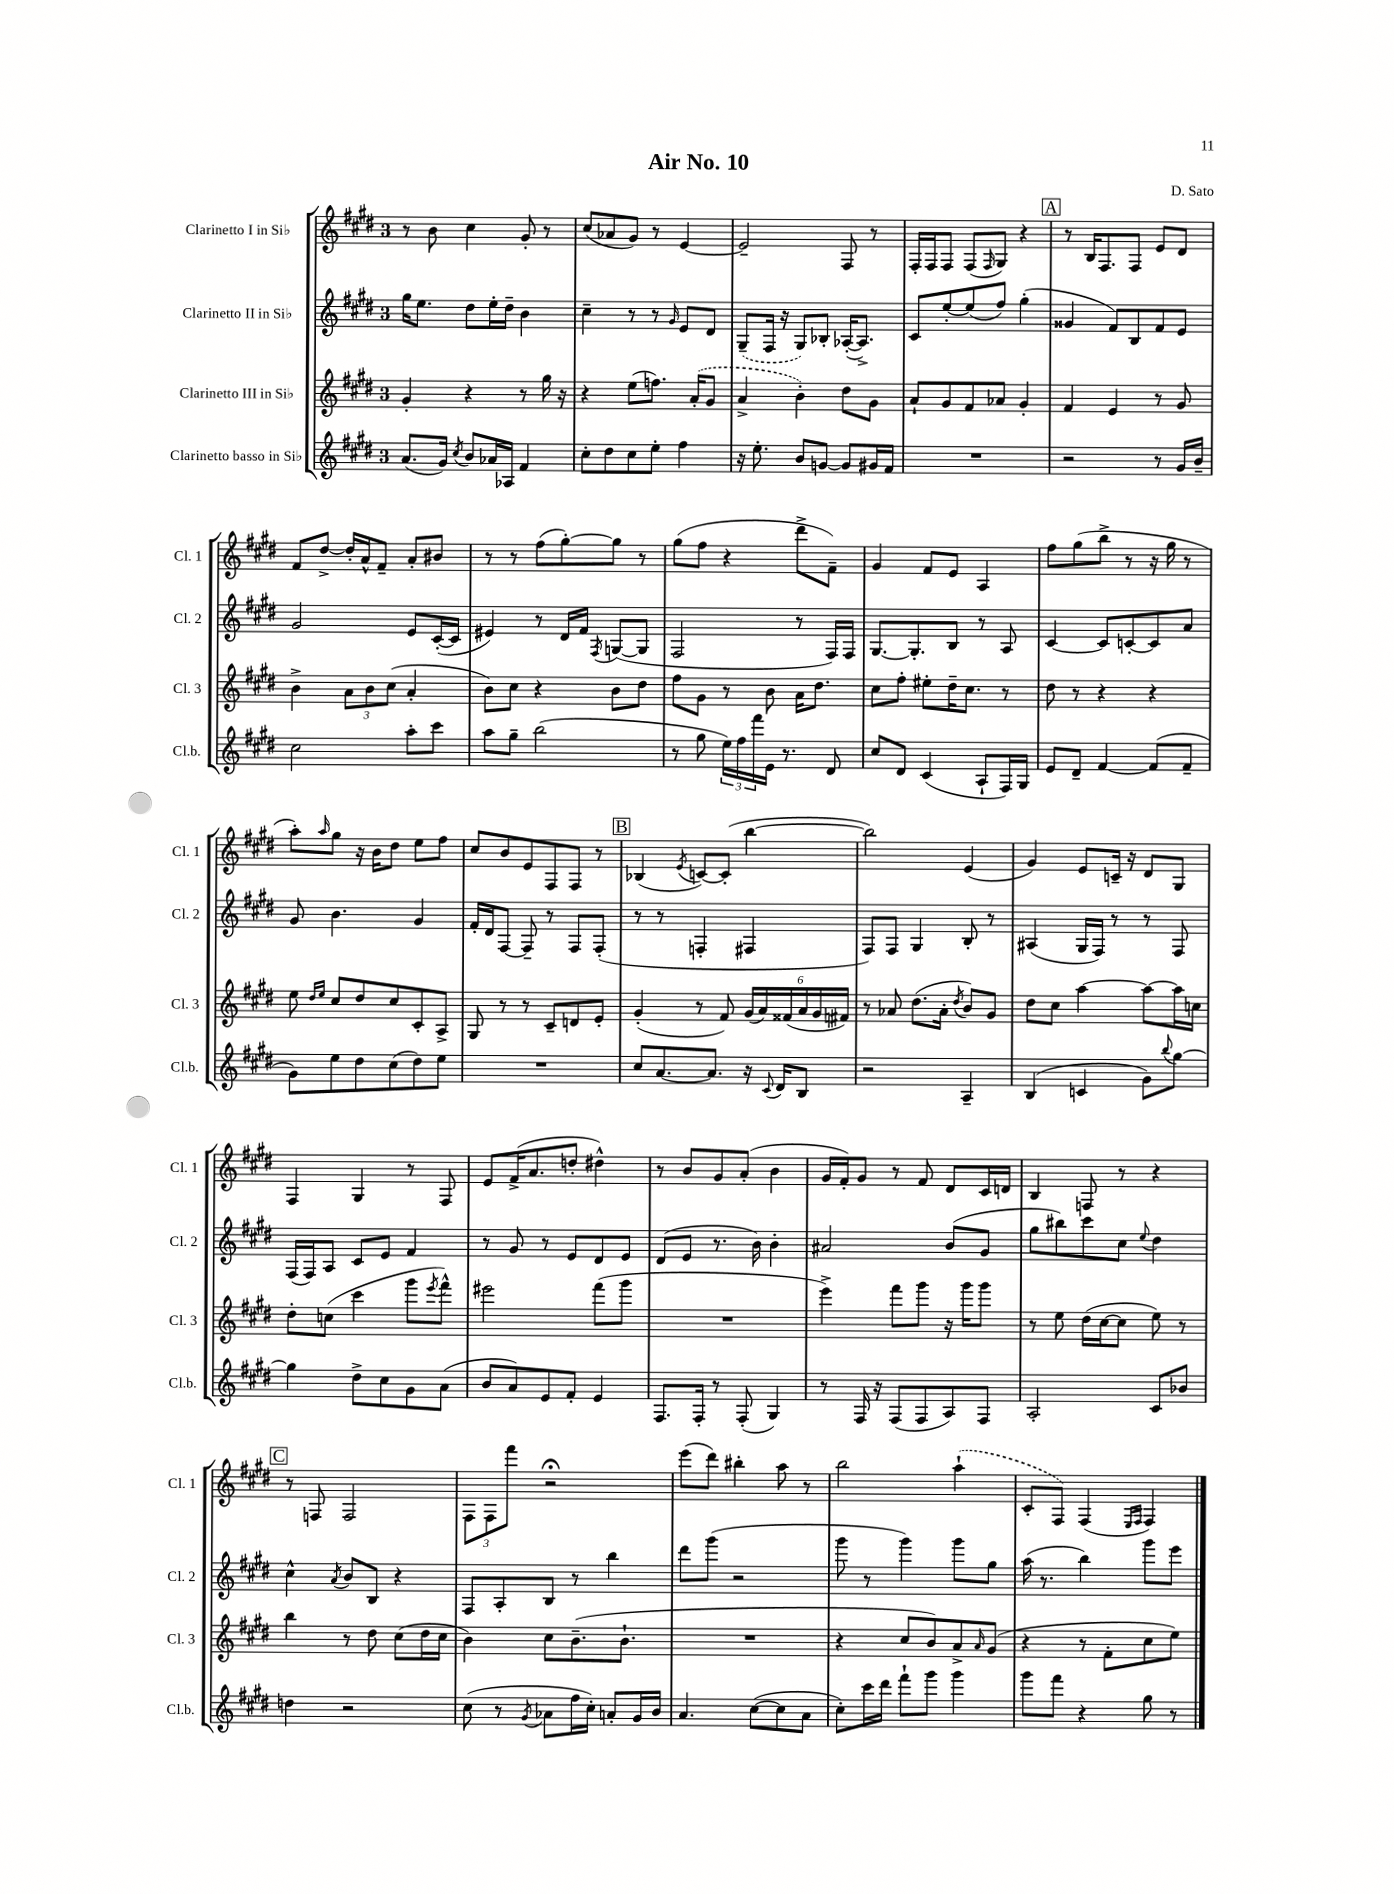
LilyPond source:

\header { title = "Air No. 10" composer = "D. Sato" }
<<
\new StaffGroup <<
\new Staff = "s0" \with { instrumentName = "Clarinetto I in Sib" shortInstrumentName = "Cl. 1" } {
    \clef treble \key e \major \once \override Staff.TimeSignature.style = #'single-digit \time 3/4
    r8 b'8 cis''4 gis'8-. r8 |
    cis''8( aes'8 gis'8) r8 e'4~ |
    e'2-- fis8 r8 |
    fis16-. fis16 fis8 fis8( \grace { fis16 } gis8) r4 |
    \mark \markup { \box "A" } r8 b16 fis8. fis8 e'8 dis'8 |
    fis'8 dis''8~-> dis''16-. a'16-^ fis'8-- a'8-. bis'8 |
    r8 r8 fis''8( gis''8~-.) gis''8 r8 |
    gis''8( fis''8 r4 dis'''8-> fis'8--) |
    gis'4 fis'8 e'8 a4 |
    fis''8 gis''8( b''8-> r8 r16 gis''16 r8 |
    a''8-.) \grace { a''16 } gis''8 r16 b'16 dis''8 e''8 fis''8 |
    cis''8 b'8 e'8 fis8 fis8 r8 |
    \mark \markup { \box "B" } bes4( \acciaccatura { e'8 } c'8~) c'8-.( b''4~ |
    b''2) e'4( |
    gis'4) e'8 c'16-- r16 dis'8 gis8 |
    fis4 gis4 r8 fis8 |
    e'8 fis'16->( a'8. d''8-. dis''4-^) |
    r8 b'8 gis'8 a'8-.( b'4 |
    gis'16 fis'16-.) gis'8 r8 fis'8 dis'8 cis'16 d'16 |
    b4 f8 r8 r4 |
    \mark \markup { \box "C" } r8 f8 f2 |
    \tuplet 3/2 { fis8 fis8 fis'''8 } r2\fermata |
    e'''8( dis'''8) bis''4-. a''8 r8 |
    b''2 \once \slurDashed a''4-!( |
    cis'8-. fis8) fis4( \grace { e16 fis16 } fis4) \bar "|." |
}
\new Staff = "s1" \with { instrumentName = "Clarinetto II in Sib" shortInstrumentName = "Cl. 2" } {
    \clef treble \key e \major \once \override Staff.TimeSignature.style = #'single-digit \time 3/4
    gis''16 e''8. dis''8 e''16-. dis''16-- b'4 |
    cis''4-- r8 r8 \grace { gis'16 } e'8 dis'8 |
    \once \slurDashed gis8--( fis16 r16 gis8) bes8-. aes16~-.( aes8.->) |
    cis'8 e''8~-. e''8( fis''8) gis''4-.( |
    \mark \markup { \box "A" } gisis'4 fis'8) b8 fis'8 e'8 |
    gis'2 e'8 cis'16~-.( cis'16 |
    eis'4) r8 dis'16 fis'16 \acciaccatura { fis8 } g8~( g8 |
    fis2 r8 fis16) fis16 |
    gis8.~ gis8.-. b8 r8 a8 |
    cis'4~ cis'8 c'8~-. c'8 a'8 |
    gis'8 b'4. gis'4 |
    fis'16-. dis'16 fis8~ fis8-- r8 fis8 fis8-.( |
    \mark \markup { \box "B" } r8 r8 f4-. fis4 |
    fis8) fis8 gis4 b8-. r8 |
    ais4( gis16 fis16) r8 r8 fis8 |
    fis16( fis16) a8 cis'8 e'8 fis'4 |
    r8 gis'8 r8 e'8 dis'8 e'8 |
    dis'8( e'8 r8. b'16) b'4-. |
    ais'2 b'8( gis'8 |
    gis''8 bis''8) cis'''8 cis''8 \appoggiatura { e''8 } dis''4 |
    \mark \markup { \box "C" } cis''4-^ \acciaccatura { a'8 } b'8 b8 r4 |
    fis8 a8-. b8 r8 b''4 |
    dis'''8 gis'''8( r2 |
    gis'''8 r8 gis'''4) gis'''8 gis''8 |
    a''16( r8. b''4) gis'''8 e'''8 \bar "|." |
}
\new Staff = "s2" \with { instrumentName = "Clarinetto III in Sib" shortInstrumentName = "Cl. 3" } {
    \clef treble \key e \major \once \override Staff.TimeSignature.style = #'single-digit \time 3/4
    gis'4-. r4 r8 gis''16 r16 |
    r4 e''8( f''8.) \once \slurDashed a'16-.( gis'8 |
    a'4-> b'4-.) dis''8 gis'8 |
    a'8-! gis'8 fis'8 aes'8 gis'4-. |
    \mark \markup { \box "A" } fis'4 e'4 r8 gis'8 |
    b'4-> \tuplet 3/2 { a'8 b'8 cis''8( } a'4-. |
    b'8) cis''8 r4 b'8 dis''8 |
    fis''8 gis'8 r8 b'8 a'16 dis''8. |
    cis''8 fis''8-. eis''8-. dis''16-- cis''8. r8 |
    dis''8 r8 r4 r4 |
    e''8 \grace { dis''16 e''16 } cis''8 dis''8 cis''8 cis'8-. a8-> |
    gis8 r8 r8 cis'8-- d'8 e'8-. |
    \mark \markup { \box "B" } gis'4-.( r8 fis'8) \tuplet 6/4 { gis'16( a'16) fisis'16( a'16 gis'16 fis'16) } |
    r8 aes'8 dis''8.( aes'16-. \acciaccatura { dis''8 } b'8) gis'8 |
    dis''8 cis''8 a''4~ a''8~ a''16 c''16 |
    dis''8-. c''8( cis'''4 gis'''8 \acciaccatura { e'''8 } fis'''8-^) |
    eis'''2 fis'''8( gis'''8 |
    R2. |
    e'''4->) fis'''8 gis'''8 r16 gis'''16 gis'''8 |
    r8 e''8 dis''16( cis''16~ cis''8 e''8) r8 |
    \mark \markup { \box "C" } b''4 r8 dis''8 cis''8( dis''16 cis''16 |
    b'4) cis''8 b'8.--( b'8.-! |
    R2. |
    r4 cis''8 b'8) a'8-> \grace { a'16 } gis'8( |
    r4 r8 fis'8-. cis''8 e''8) \bar "|." |
}
\new Staff = "s3" \with { instrumentName = "Clarinetto basso in Sib" shortInstrumentName = "Cl.b." } {
    \clef treble \key e \major \once \override Staff.TimeSignature.style = #'single-digit \time 3/4
    a'8.( gis'16) \acciaccatura { cis''8 } b'8 aes'16 aes16 fis'4 |
    cis''8-. dis''8 cis''8 e''8-. fis''4 |
    r16 e''8.-. b'8 g'8~ g'8 gis'16 fis'16 |
    R2. |
    \mark \markup { \box "A" } r2 r8 gis'16 b'16-- |
    cis''2 a''8-. cis'''8 |
    a''8 gis''8-- b''2( |
    r8 gis''8 \tuplet 3/2 { e''16) fis''16 fis'''16 } e'16 r8. dis'8 |
    cis''8 dis'8 cis'4( a8-! fis16) gis16 |
    e'8 dis'8-- fis'4~ fis'8( fis'8-- |
    gis'8) e''8 dis''8 cis''8( dis''8) e''8 |
    R2. |
    \mark \markup { \box "B" } cis''8 a'8.~ a'8. r16 \appoggiatura { cis'8 } dis'16 b8 |
    r2 a4-- |
    b4( c'4 gis'8) \appoggiatura { b''8 } gis''8~ |
    gis''4 dis''8-> cis''8 gis'8 a'8( |
    b'8 a'8) e'8 fis'8-. e'4 |
    fis8. fis16-. r8 fis8-.( gis4) |
    r8 fis16 r16 fis8( fis8 a8) fis8 |
    a2-. cis'8 bes'8 |
    \mark \markup { \box "C" } d''4 r2 |
    cis''8( r8 \acciaccatura { gis'8 } aes'8 fis''16 cis''16-.) a'8-. gis'16 b'16 |
    a'4. cis''8~( cis''8 a'8 |
    cis''8-.) cis'''16 dis'''16 fis'''8-! gis'''8 gis'''4 |
    gis'''8 fis'''8 r4 gis''8 r8 \bar "|." |
}
>>
>>
\layout { \context { \Score \remove "Bar_number_engraver" } }
